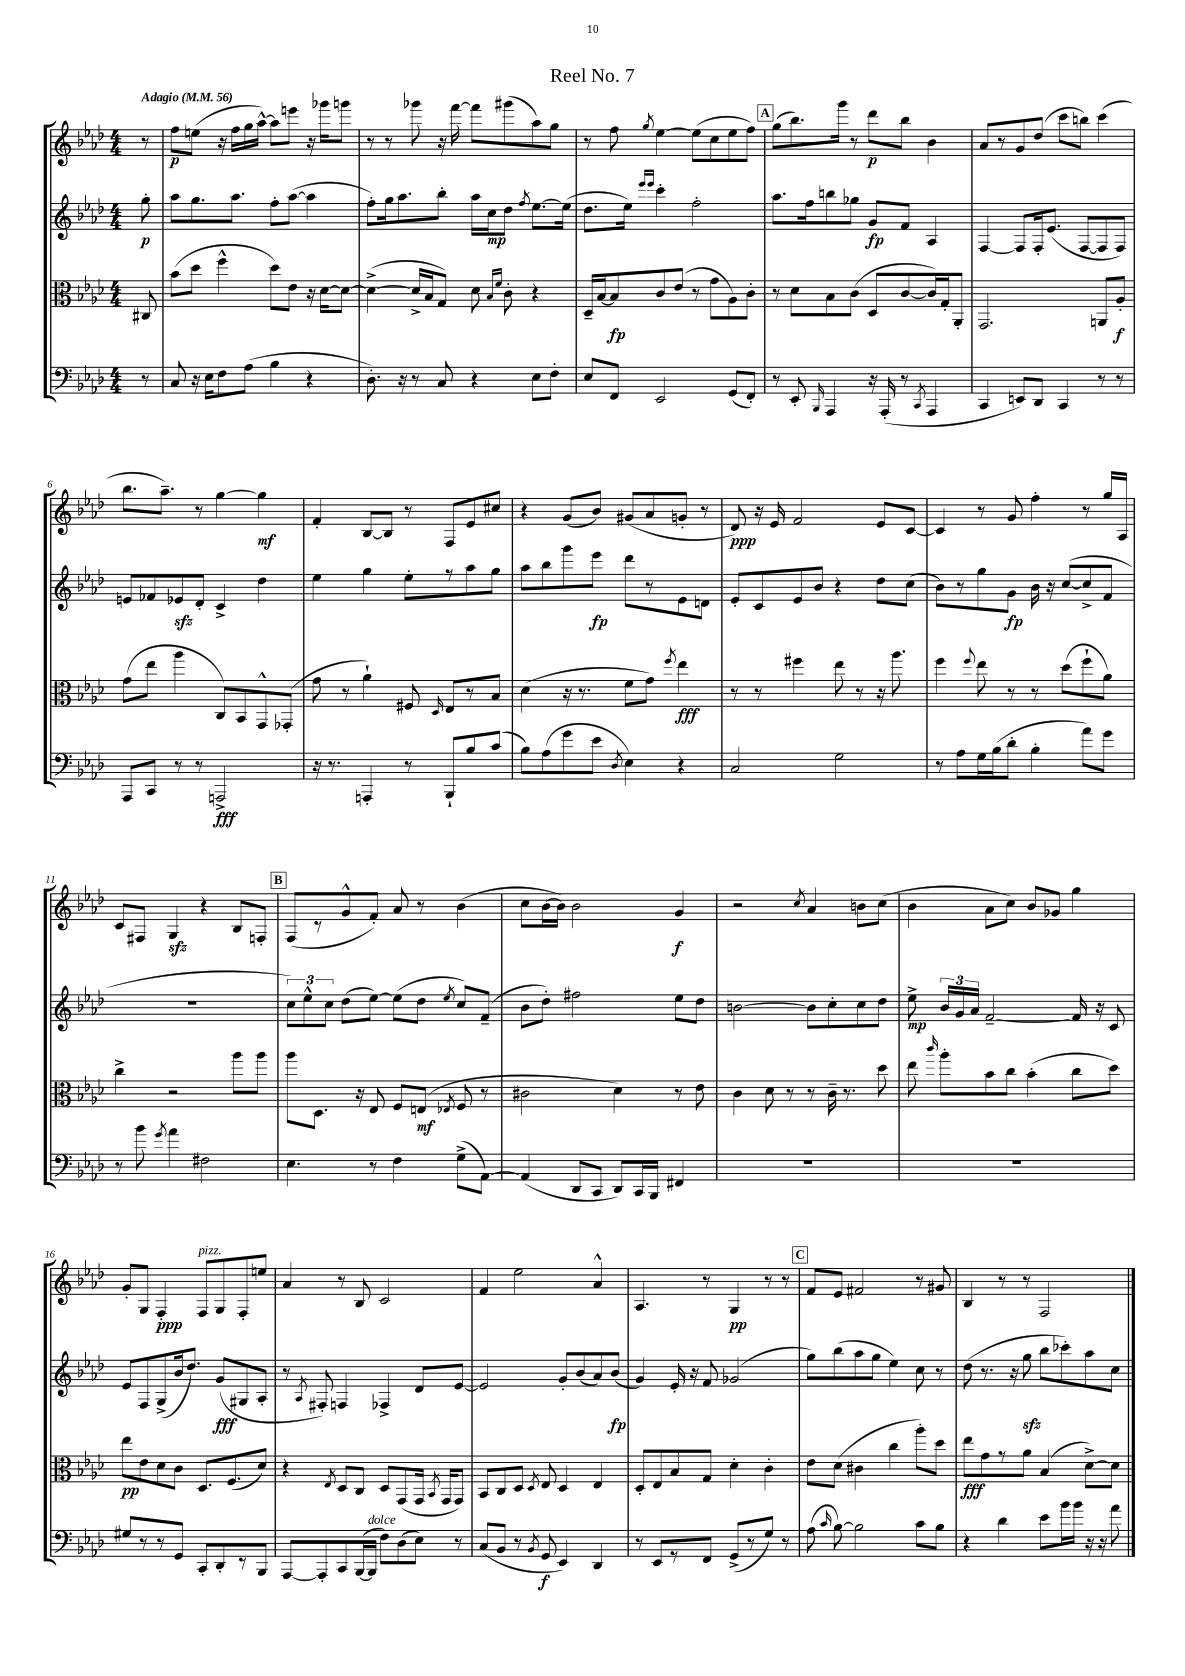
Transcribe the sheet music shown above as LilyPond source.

\header { title = "Reel No. 7" }
<<
\new StaffGroup <<
\new Staff = "s0" {
    \clef treble \key aes \major \numericTimeSignature \time 4/4 \partial 8 \tempo "Adagio" 4 = 56
    \autoBeamOff r8 |
    f''8[\p e''8]( r16 f''16[ g''16 aes''16]~-^) aes''8[ e'''8] r16 ges'''16[ g'''8] |
    r8 r8 ges'''8 r16 f'''16~ f'''8[ gis'''8( aes''8) g''8] |
    r8 f''8 \acciaccatura { g''8 } ees''4~ ees''8[( c''8 ees''8 f''8]) |
    \mark \markup { \box "A" } g''8[( bes''8.) g'''16] r8 des'''8[\p bes''8] bes'4 |
    aes'8[ r8 g'8 des''8]( c'''8[ b''8]) c'''4( |
    bes''8.[ aes''8.]--) r8 g''4~ g''4\mf |
    f'4-. bes8[~ bes8] r8 f8[ ees'8 cis''8] |
    r4 g'8[( bes'8]) gis'8[( aes'8 g'8]-. r8 |
    des'8\ppp) r16 ees'16 f'2 ees'8[ c'8]~ |
    c'4 r8 g'8 f''4-. r8 g''16[ aes16] |
    c'8[ fis8] g4\sfz r4 bes8[ f8]-. |
    \mark \markup { \box "B" } f8[( r8 g'8-^ f'8]-.) aes'8 r8 bes'4( |
    c''8[ bes'16~ bes'16]) bes'2 g'4\f |
    r2 \acciaccatura { c''8 } aes'4 b'8[ c''8]( |
    bes'4 aes'8[ c''8]) bes'8[ ges'8] g''4 |
    g'8[-. g8] f4-.\ppp f8[^\markup { \italic "pizz." } g8 f8-. e''8] |
    aes'4 r8 bes8 c'2 |
    f'4 ees''2 aes'4-^ |
    aes4. r8 g4\pp r8 r8 |
    \mark \markup { \box "C" } f'8[ ees'8] fis'2 r8 gis'8 |
    bes4 r8 r8 f2 \bar "|." |
}
\new Staff = "s1" {
    \clef treble \key aes \major \numericTimeSignature \time 4/4 \partial 8
    \autoBeamOff g''8-.\p |
    aes''8[ g''8. aes''8.] f''8[-. aes''8]~( aes''4 |
    f''8[-.) g''16 aes''8. bes''8]-. aes''16[ c''16\mp des''8] \acciaccatura { f''8 } ees''8.[~ ees''16]( |
    des''8.[ ees''16]) \grace { ees'''16[ ees'''16] } c'''4-. f''2-. |
    \mark \markup { \box "A" } aes''8.[ f''16 b''8 ges''8] g'8[\fp f'8] aes4 |
    f4~ f8[ f16-. ees'8.]( f8[~ f8 f8]) |
    e'8[ fes'8 ees'8\sfz des'8]-. c'4-> des''4 |
    ees''4 g''4 ees''8[-. r8 aes''8 g''8] |
    aes''8[ bes''8 g'''8 ees'''8]\fp des'''8[ r8 ees'8 d'8] |
    ees'8[-. c'8 ees'8 bes'8] r4 des''8[ c''8]( |
    bes'8[) r8 g''8 g'8]\fp bes'16 r16 c''8[~( c''8-> f'8] |
    R1 |
    \mark \markup { \box "B" } \tuplet 3/2 { c''8[) ees''8-^ c''8] } des''8[( ees''8]~) ees''8[( des''8] \acciaccatura { ees''8 } c''8[) f'8]--( |
    bes'8[ des''8]-.) fis''2 ees''8[ des''8] |
    b'2~ b'8[ c''8-. c''8 des''8] |
    ees''8->\mp \tuplet 3/2 { bes'16[ g'16 aes'16] } f'2~-- f'16 r16 c'8 |
    ees'8[ f8 g8->( bes'16 des''8.]) g'8[\fff( gis8 aes8]-. |
    r8 \acciaccatura { aes8 } fis8-.) f4 fes4-> des'8[ ees'8]~ |
    ees'2 g'8[-. bes'8( aes'8) bes'8]\fp( |
    g'4) ees'16-. r16 f'8 ges'2( |
    \mark \markup { \box "C" } g''8[) bes''8( aes''8 g''8] ees''4) c''8 r8 |
    des''8( r8. r16 g''8\sfz bes''8[ ces'''8-.) aes''8 c''8] \bar "|." |
}
\new Staff = "s2" {
    \clef alto \key aes \major \numericTimeSignature \time 4/4 \partial 8
    \autoBeamOff cis8 |
    bes'8[( des''8] f''4-^ des''8[) ees'8] r16 des'16[~ des'8]~ |
    des'4~->( des'16[-> bes16 g8]) des'8 \grace { bes16[ f'16] } c'8-. r4 |
    des16[-- bes16~ bes8\fp c'8 ees'8]( r8 g'8[ aes8) c'8]-. |
    \mark \markup { \box "A" } r8 des'8[ bes8 c'8]( des8[ c'8~ c'16) g16-. aes,8]-. |
    g,2. a,8[ aes8]-.\f |
    g'8[( ees''8] aes''4 c8[) bes,8 g,8-^ ges,8]-.( |
    g'8 r8 aes'4-!) fis8 \grace { des16 } ees8[ r8 bes8] |
    des'4( r16 r8. f'8[ g'8]) \acciaccatura { f''8 } ees''4\fff |
    r8 r8 fis''4 ees''8 r8 r16 aes''8. |
    f''4 \appoggiatura { f''8 } ees''8 r8 r8 des''8[( f''8-! aes'8]) |
    c''4-> r2 aes''8[ aes''8] |
    \mark \markup { \box "B" } aes''8[ des8.] r16 ees8 f8[ e8]\mf( \acciaccatura { ees8 } f8 r8 |
    cis'2 des'4) r8 ees'8 |
    c'4 des'8 r8 r8 c'16-- r8. des''8 |
    ees''8 \grace { c'''16 } aes''8[-. bes'8 c''8] bes'4-.( c''8[ des''8]) |
    ees''8[\pp ees'8 des'8 c'8] des8.[ f8.( des'8]) |
    r4 \acciaccatura { ees8 } des8[ c8] des8[ g,8( g,16] \acciaccatura { bes,8 } g,16[ g,8]) |
    bes,8[ c8 des8] \acciaccatura { des8 } ees8 des4 ees4 |
    des8[-. ees8 bes8 g8] des'4-. c'4-. |
    \mark \markup { \box "C" } ees'8[ des'8]( cis'4 c''4 aes''8[-.) des''8] |
    ees''8[\fff g'8 r8 aes'8] bes4( des'8[~->) des'8] \bar "|." |
}
\new Staff = "s3" {
    \clef bass \key aes \major \numericTimeSignature \time 4/4 \partial 8
    \autoBeamOff r8 |
    c8 r16 ees16[ f8 aes8]( bes4 r4 |
    des8.-.) r16 r8 c8 r4 ees8[ f8]-. |
    ees8[ f,8] ees,2 g,8[( f,8]-.) |
    \mark \markup { \box "A" } r8 ees,8-. \grace { bes,,16 } aes,,4 r16 aes,,16-.( r8 \acciaccatura { c,8 } aes,,4 |
    c,4 e,8[) des,8] c,4 r8 r8 |
    aes,,8[ c,8] r8 r8 a,,2->\fff |
    r16 r8. a,,4-. r8 bes,,8[-! bes8 c'8]( |
    bes8[) aes8( g'8 ees'8] \acciaccatura { des8 } ees4) r4 |
    c2 g2 |
    r8 aes8[ g16 bes16( des'8]-. bes4-. aes'8[) g'8] |
    r8 bes'8 \acciaccatura { g'8 } aes'4 fis2 |
    \mark \markup { \box "B" } ees4. r8 f4 g8[->( aes,8]~) |
    aes,4( des,8[ c,8] des,8[) c,16 bes,,16] fis,4 |
    R1 |
    R1 |
    gis8[ r8 r8 g,8] c,8[-. des,8-. r8 bes,,8] |
    aes,,8[~ aes,,8-. c,8 bes,,16~( bes,,16]^\markup { \italic "dolce" } f8[) des8( ees8]) r8 |
    c8[( bes,8] r8 \acciaccatura { bes,8 } g,8\f ees,4) des,4 |
    r8 ees,8[ r8 f,8] g,8[->( r8 g8]) r8 |
    \mark \markup { \box "C" } aes8( \grace { c'16 } bes8~) bes2 c'8[ bes8] |
    r4 des'4 ees'8[ bes'16 bes'16] r16 r16 aes'8 \bar "|." |
}
>>
>>
